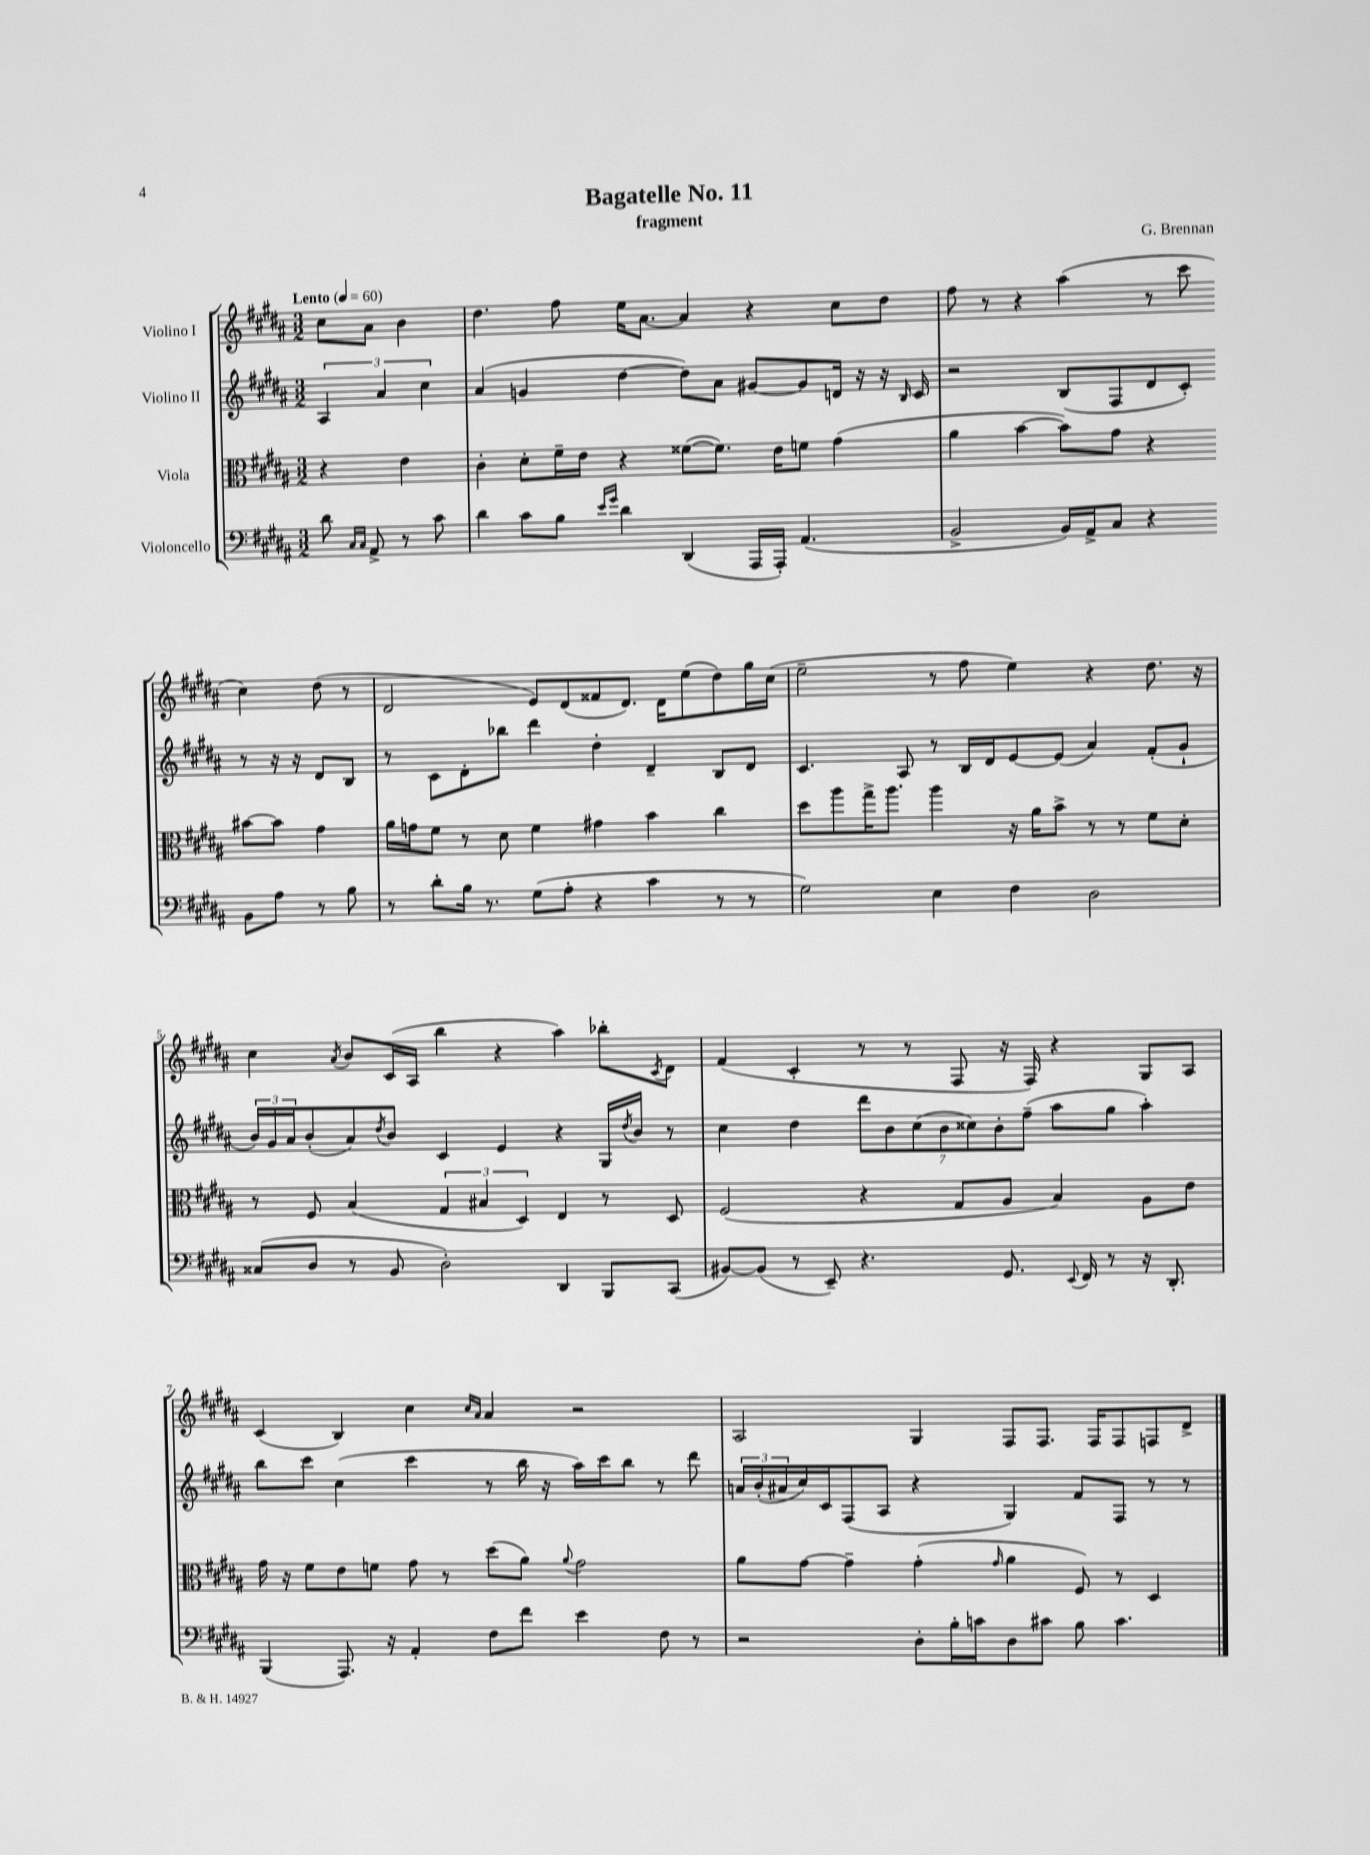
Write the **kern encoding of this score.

**kern	**kern	**kern	**kern
*part4	*part3	*part2	*part1
*staff4	*staff3	*staff2	*staff1
*I"Violoncello	*I"Viola	*I"Violino II	*I"Violino I
*clefF4	*clefC3	*clefG2	*clefG2
*k[f#c#g#d#a#]	*k[f#c#g#d#a#]	*k[f#c#g#d#a#]	*k[f#c#g#d#a#]
*M3/2	*M3/2	*M3/2	*M3/2
*MM60	*MM60	*MM60	*MM60
=	=	=	=
!	!	!	!LO:TX:a:B:t=Lento
8d#\	4r	6A#/	8cc#\L
16qqC#/LL	.	.	.
16qqC#/JJ	.	.	.
8AA#^/	.	.	8a#\J
.	.	6a#/	.
8r	4e\	.	4b\
.	.	6cc#\	.
8c#\	.	.	.
=1	=1	=1	=1
4d#\	4c#'\	(4a#/	4.dd#\
8c#\L	8d#'\L	4gn/	.
8B\J	16f#~\L	.	8ff#\
.	16e\JJ	.	.
16qqe/LL	.	.	.
16qqg#/JJ	.	.	.
4d#\	4r	[4dd#\	16ee\KL
.	.	.	[8.a#\J
(4DD#/	([8f##X\L	8dd#\L])	4a#/]
.	8.f##\J])	8a#\J	.
16AAA#/LL	.	[8g#X/L	4r
16AAA#'/JJ)	16e\KL	.	.
(4.AA#/	8fn\J	8g#/]	.
.	(4g#\	16dn/Jk	8cc#\L
.	.	16r	.
.	.	16r	8dd#\J
.	.	16qqB/	.
.	.	16c#/	.
=2	=2	=2	=2
2BB^/	4a#\	2r	8ff#\
.	.	.	8r
.	[4b\	.	4r
16BB/LL)	8b\L])	(8B/L	(4aa#\
16AA#^/J	.	.	.
8C#/J	8g#\J	8F#/	.
4r	4r	8d#/	8r
.	.	8c#'/J)	8ccc#\
8BB\L	[8b#X\L	8r	4cc#\)
8A#\J	8b#\J]	16r	.
.	.	16r	.
8r	4g#\	8d#/L	(8dd#\
8B\	.	8B/J	8r
!!LO:LB:g=z
=3	=3	=3	=3
8r	16a#\LL	8r	2d#/
.	16gn\J	.	.
8d#'\L	8f#\J	8c#\L	.
16B\Jk	8r	8d#'\	.
8.r	.	.	.
.	8d#\	8bb-X\J	.
(8G#\L	4f#\	4ddd#\	8e/L)
8A#'\J	.	.	(8d#/
4r	4g#X\	4dd#'\	8f##X/
.	.	.	8.d#/J)
4c#\	4b\	4d#~/	.
.	.	.	16d#\KL
.	.	.	(8ee\
8r	4cc#\	8B/L	8dd#\)
8r	.	8d#/J	16gg#\L
.	.	.	(16cc#\JJ
=4	=4	=4	=4
2G#\)	8dd#\L	4.c#/	2ee~\
.	8aa#\	.	.
.	16gg#^\K	.	.
.	8.aa#\J	.	.
.	.	8A#/	.
4E\	4aa#\	8r	8r
.	.	16B/LL	8ff#\
.	.	16d#/J	.
4F#\	16r	[8e/	4ee\)
.	16a#\KL	.	.
.	8b^\J	(8e/J]	.
2D#\	8r	4a#/)	4r
.	8r	.	.
.	8f#\L	(8f#'/L	8.dd#\
.	8d#'\J	8g#`/J	.
.	.	.	16r
!!LO:LB:g=z
=5	=5	=5	=5
(8C##X/L	8r	24b/LL)	4cc#\
.	.	24g#/	.
.	.	24a#/J	.
8D#/J	8F#/	(8b'/	.
.	.	.	8qa#/
8r	(4B/	8a#/)	8b/L
.	.	8qdd#/	.
8BB/	.	8b/J	(16c#/L
.	.	.	16A#/JJ
2D#'\)	6G#/	4c#/	4bb\
.	6B#X/	.	.
.	.	4e/	4r
.	6D#/)	.	.
4DD#/	4E/	4r	4aa#\)
8BBB/L	8r	16G#/LL	8bb-X'\L
.	.	8qdd#/	.
.	.	16b/JJ	.
.	.	.	8qc#/
(8CC#/J	8D#/	8r	8d#\J
=6	=6	=6	=6
[8BB#X/L)	(2F#/	4cc#\	(4f#/
(8BB#/J]	.	.	.
8r	.	4dd#\	4c#'/
8EE~/)	.	.	.
4.r	4r	14ddd#\L	8r
.	.	14b\	.
.	.	.	8r
.	.	(14cc#\	.
.	.	14b\	.
.	8G#/L	.	8F#/
.	.	14cc##X\)	.
.	.	14b'\	.
8.GG#/	8A#/J	.	16r
.	.	(14ff#~\J	.
.	.	.	16F#/)
.	4B/)	8aa#\L	4r
8qqEE/	.	.	.
16FF#/	.	.	.
8r	.	8gg#\J	.
16r	8A#\L	4aa#'\)	8G#/L
8.DD#'/	.	.	.
.	8e\J	.	8A#/J
!!LO:LB:g=z
=7	=7	=7	=7
(4BBB/	16g#\	8bb\L	(4c#/
.	16r	.	.
.	8f#\L	8ccc#\J	.
8.AAA#/)	8e\	(4cc#\	4B/)
.	8fn\J	.	.
16r	.	.	.
4AA#'/	8g#\	4ccc#\	4cc#\
.	8r	.	.
.	.	.	16qqcc#/LL
.	.	.	16qqa#/JJ
8F#\L	(8dd#\L	8r	4a#/
8f#\J	8a#\J)	16bb\	.
.	.	16r	.
.	8qqa#/	.	.
4e\	2g#\	16aa#\LL)	2r
.	.	16ccc#\J	.
.	.	8bb\J	.
8F#\	.	8r	.
8r	.	8ddd#\	.
=8	=8	=8	=8
2r	8a#\L	24an/LL	2A#/
.	.	(24b'/	.
.	.	24a#X/	.
.	[8g#\J	16cc#/)	.
.	.	16c#/J	.
.	4g#~\]	(8F#/	.
.	.	8A#/J	.
8D#'\L	(4g#'\	4r	4G#/
16B'\L	.	.	.
16cn\J	.	.	.
.	16qqg#/	.	.
8D#\	4a#\	4G#/)	8F#/L
8c#X\J	.	.	8.F#/J
8B\	8F#/)	8f#/L	.
.	.	.	16F#/KL
4.c#\	8r	8F#/J	8F#/
.	4D#/	8r	8Fn/
.	.	8r	8d#^/J
==	==	==	==
*-	*-	*-	*-
